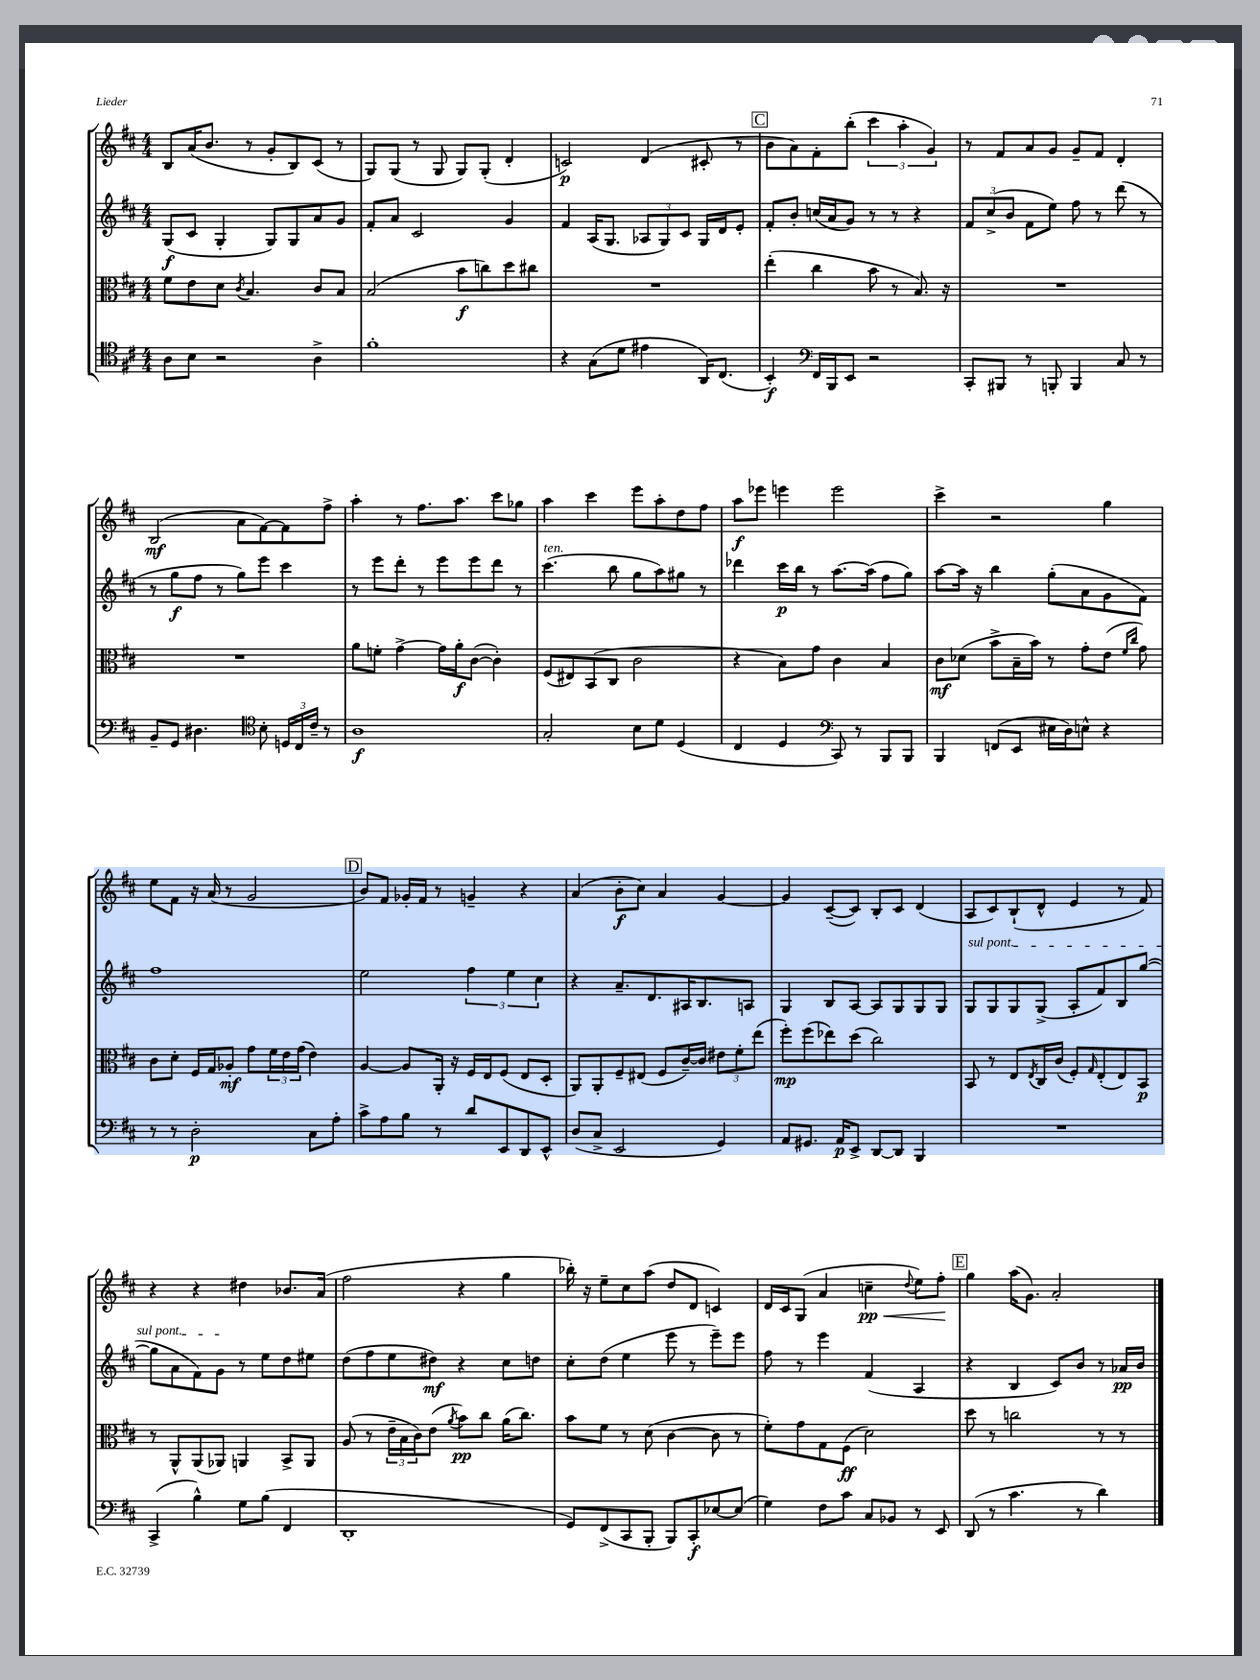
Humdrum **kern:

**kern	**kern	**kern	**kern
*staff4	*staff3	*staff2	*staff1
*clefC4	*clefC3	*clefG2	*clefG2
*k[f#c#]	*k[f#c#]	*k[f#c#]	*k[f#c#]
*M4/4	*M4/4	*M4/4	*M4/4
8A\L	8f#\L	(8G/L	8B/L
8B\J	8e\	8c#/J	(16a/K
.	.	.	8.b/J
2r	8d\J	4G'/	.
.	8qc#/	.	.
.	4.B/	.	8r
.	.	8G/L)	8g'/L
.	.	8G/	8B/)
4A^\	8c#/L	8a/	(8c#/J
.	8B/J	8g/J	8r
=	=	=	=
1f#'	(2B/	8f#'/L	8G/L)
.	.	8a/J	(8G/J
.	.	2c#/	8r
.	.	.	8G/
.	8b\L	.	8G/L)
.	8cc\)	.	(8G'/J
.	8dd\	4g/	4d'/
.	8cc#\J	.	.
=	=	=	=
4r	1r	4f#/	2c/)
(8G\L	.	(16A/LK	.
.	.	8.G/J	.
8d\J	.	.	.
4e#\	.	12A-/L	(4d/
.	.	12G/)	.
.	.	12c#/J	.
16AA/LK)	.	16G/LL	8c#'/
(8.C#/J	.	16d/J	.
.	.	8e'/J	8r
=	=	=	=
4BB'/)	(4ee'\	8f#'/L	8b\L
.	.	8b'/J	8a\)
*clefF4	*	*	*
16FF#/LL	4cc#\	(16cc/LL	8f#'\
16BBB/J	.	16a/J	.
8EE/J	.	8g/J)	(8bb'\J
2r	8b\	8r	6ccc#\
.	8r	8r	.
.	.	.	6aa'\
.	8.B/)	4r	.
.	.	.	6g/)
.	16r	.	.
=	=	=	=
8CC#'/L	1r	12f#/L	8r
.	.	(12cc#^/	.
8BBB#/J	.	.	8f#/L
.	.	12b/J	.
8r	.	8f#\L	8a/
8BBB'/	.	8ee\J)	8g/J
4BBB/	.	8ff#\	8g~/L
.	.	8r	8f#/J
8C#/	.	(8ddd\	4d'/
8r	.	8r	.
=	=	=	=
8BB~/L	1r	8r	(2B/
8GG/J	.	8gg\L	.
4.D#\	.	8ff#\J	.
.	.	8r	.
.	.	8gg\L)	8a\L
*clefC4	*	*	*
8B'\	.	8eee\J	[8f#\)
24D/LL	.	4ccc#\	8f#\]
24C#/	.	.	.
24c#~/JJ	.	.	.
8r	.	.	8ff#^\J
=	=	=	=
1A	8a\L	8r	4aa'\
.	8f'\J	8eee\L	.
.	[4g^\	8ddd'\J	8r
.	.	8r	8.ff#\L
.	16g\]LL	8eee\L	.
.	16a'\J	.	8.aa\J
.	([8c#\J	8eee\	.
.	4c#'\])	8ddd\J	8ccc#\L
.	.	8r	8gg-\J
=	=	=	=
2G'/	(8F#/L	(4.ccc#\	4aa\
.	8E#/)	.	.
.	(8BB/	.	4ccc#\
.	8C#/J	8bb\	.
8B\L	2c#\	8gg\L	8eee\L
8d\J	.	8aa\)	8aa'\
(4D/	.	8gg#\J	8dd\
.	.	8r	8ff#\J
=	=	=	=
4C#/	4r	4ddd-\	8aa\L
.	.	.	8eee-\J
4D/	8B\L)	16ccc#\LL	4eee\
.	.	16bb\JJ	.
.	8g\J	8r	.
*clefF4	*	*	*
8CC#/)	4c#\	[8.aa\L	2eee\
8r	.	.	.
.	.	(16aa\]Jk	.
8BBB/L	4B/	8ff#\L	.
8BBB/J	.	8gg\J)	.
=	=	=	=
4BBB/	8c#\L	[8aa\L	4ccc#^\
.	(8d-\J	16aa\]Jk	.
.	.	16r	.
(8FF/L	8b^\L	4bb\	2r
8EE/J	16B~\L	.	.
.	16b\JJ)	.	.
16E#\LL	8r	(8gg'\L	.
16D\J)	.	.	.
8E^^\J	8g'\L	8a\	.
4r	(8e\J	8g\	4gg\
.	16qqf#/LL	.	.
.	16qqcc#/JJ	.	.
.	8g\)	8f#\J)	.
=	=	=	=
8r	8c#\L	1ff#	8ee\L
8r	8d'\J	.	8f#\J
2D'\	16F#/LL	.	16r
.	16G/J	.	(16a/
.	8A-'/J	.	8r
.	8g\L	.	2g/
.	24f#\L	.	.
.	24e\	.	.
.	(24g\JJ	.	.
8C#\L	4e\)	.	.
8A'\J	.	.	.
=	=	=	=
8c#^\L	[4A/	2ee\	8b/L)
8A\	.	.	8f#/J
8B\J	8A/]L	.	16g-'/LL
.	.	.	16f#/JJ
8r	16AA'/Jk	.	8r
.	16r	.	.
8d/L	16F#/LL	6ff#\	4g~/
.	16E/J	.	.
8EE/	(8F#/J	.	.
.	.	6ee\	.
8DD/	8E/L	.	4r
.	.	6cc#\	.
8EE^^/J	8D'/J	.	.
=	=	=	=
(8D/L	8AA/L)	4r	(4a/
8C#^/J	8AA'/	.	.
2EE/	8F#~/	8.a~/L	8b'\L
.	(8E#/J	.	8cc#\J)
.	.	8.d/	.
.	8F#/L	.	4a/
.	[16c#~/L)	16A#/K	.
.	16c#/]JJ	8.B/	.
4GG/)	12e#\L	.	[4g/
.	12f#'\	.	.
.	.	8A/J	.
.	(12ee\J	.	.
=	=	=	=
8AA/L	8ff#'\L)	4G/	4g/]
8.GG#/J	(8ff#\	.	.
.	8ee-\)	8B/L	([8c#~/L
16AA/LK	.	.	.
8EE^/J	(8dd\J	[8A/J	8c#/]J)
[8DD/L	2cc#\)	8A/]L	8B'/L
8DD/]J	.	8G/	8c#/J
4BBB/	.	8G/	(4d/
.	.	8G/J	.
=	=	=	=
1r	8BB/	8G/L	8A/L
.	8r	8G/	8c#/)
.	8E/L	8G/	(8B`/
.	8qE/	.	.
.	16C#/L	(8G^/J	8d^^/J
.	(16c#/JJ	.	.
.	8F#'/L)	8A'/L	4e/
.	16qqG/	.	.
.	(8E'/	8f#/)	.
.	8E/)	8B/	8r
.	8BB/J	([8gg/J	8f#/)
=	=	=	=
(4CC#^/	8r	8gg\]L	4r
.	8AA^^/L	8a\	.
4B^^\)	(8AA/	8f#\)	4r
.	8AA-/J)	8g\J	.
8G\L	4AA/	8r	4dd#\
(8B\J	.	8ee\L	.
4FF#/	8BB^/L	8dd\	8.b-/L
.	8AA/J	8ee#\J	.
.	.	.	(16a/Jk
=	=	=	=
1DD'	(8A/	(8dd\L	2ff#\
.	8r	8ff#\	.
.	24e~\LL	8ee\	.
.	24B\	.	.
.	24c#\J)	.	.
.	(8e\J	8dd#\J)	.
.	8qa/	.	.
.	8b\L)	4r	4r
.	8cc#\J	.	.
.	(16a\LK	8cc#\L	4gg\
.	8.cc#\J)	.	.
.	.	8dd\J	.
=	=	=	=
8GG/L)	8b\L	8cc#'\L	16bb-'\)
.	.	.	16r
(8FF#^/	8f#\J	(8dd\J	8ee~\L
8CC#/	8r	4ee\	8cc#\
8BBB'/J	(8d\	.	(8aa\J
8BBB/L)	[4c#\	8eee\	8dd/L
8CC#'/	.	8r	8d/J
[8E-/	8c#\]	8eee~\L)	4c/)
(8E-/]J	8r	8eee\J	.
=	=	=	=
4G\)	8f#'\L)	8ff#\	16d/LL
.	.	.	16c#/J
.	8g\	8r	(8G/J
8F#\L	8G\	4eee\	4a/
8c#\J	(8F#\J	.	.
8C#/L	2d\)	(4f#/	4cc~\
8BB-/J	.	.	.
.	.	.	8qqdd/
8r	.	4A/	8ee\L)
8EE/	.	.	8ff#'\J
=	=	=	=
(8DD/	8dd\	4r	4gg\
8r	8r	.	.
4.c#\	2cc\	4B/	(16aa\LK
.	.	.	8.g\J)
.	.	8c#/L)	2a'/
8r	.	8b/J	.
4d\)	8r	8r	.
.	8r	16a-/LL	.
.	.	16b/JJ	.
==	==	==	==
*-	*-	*-	*-
